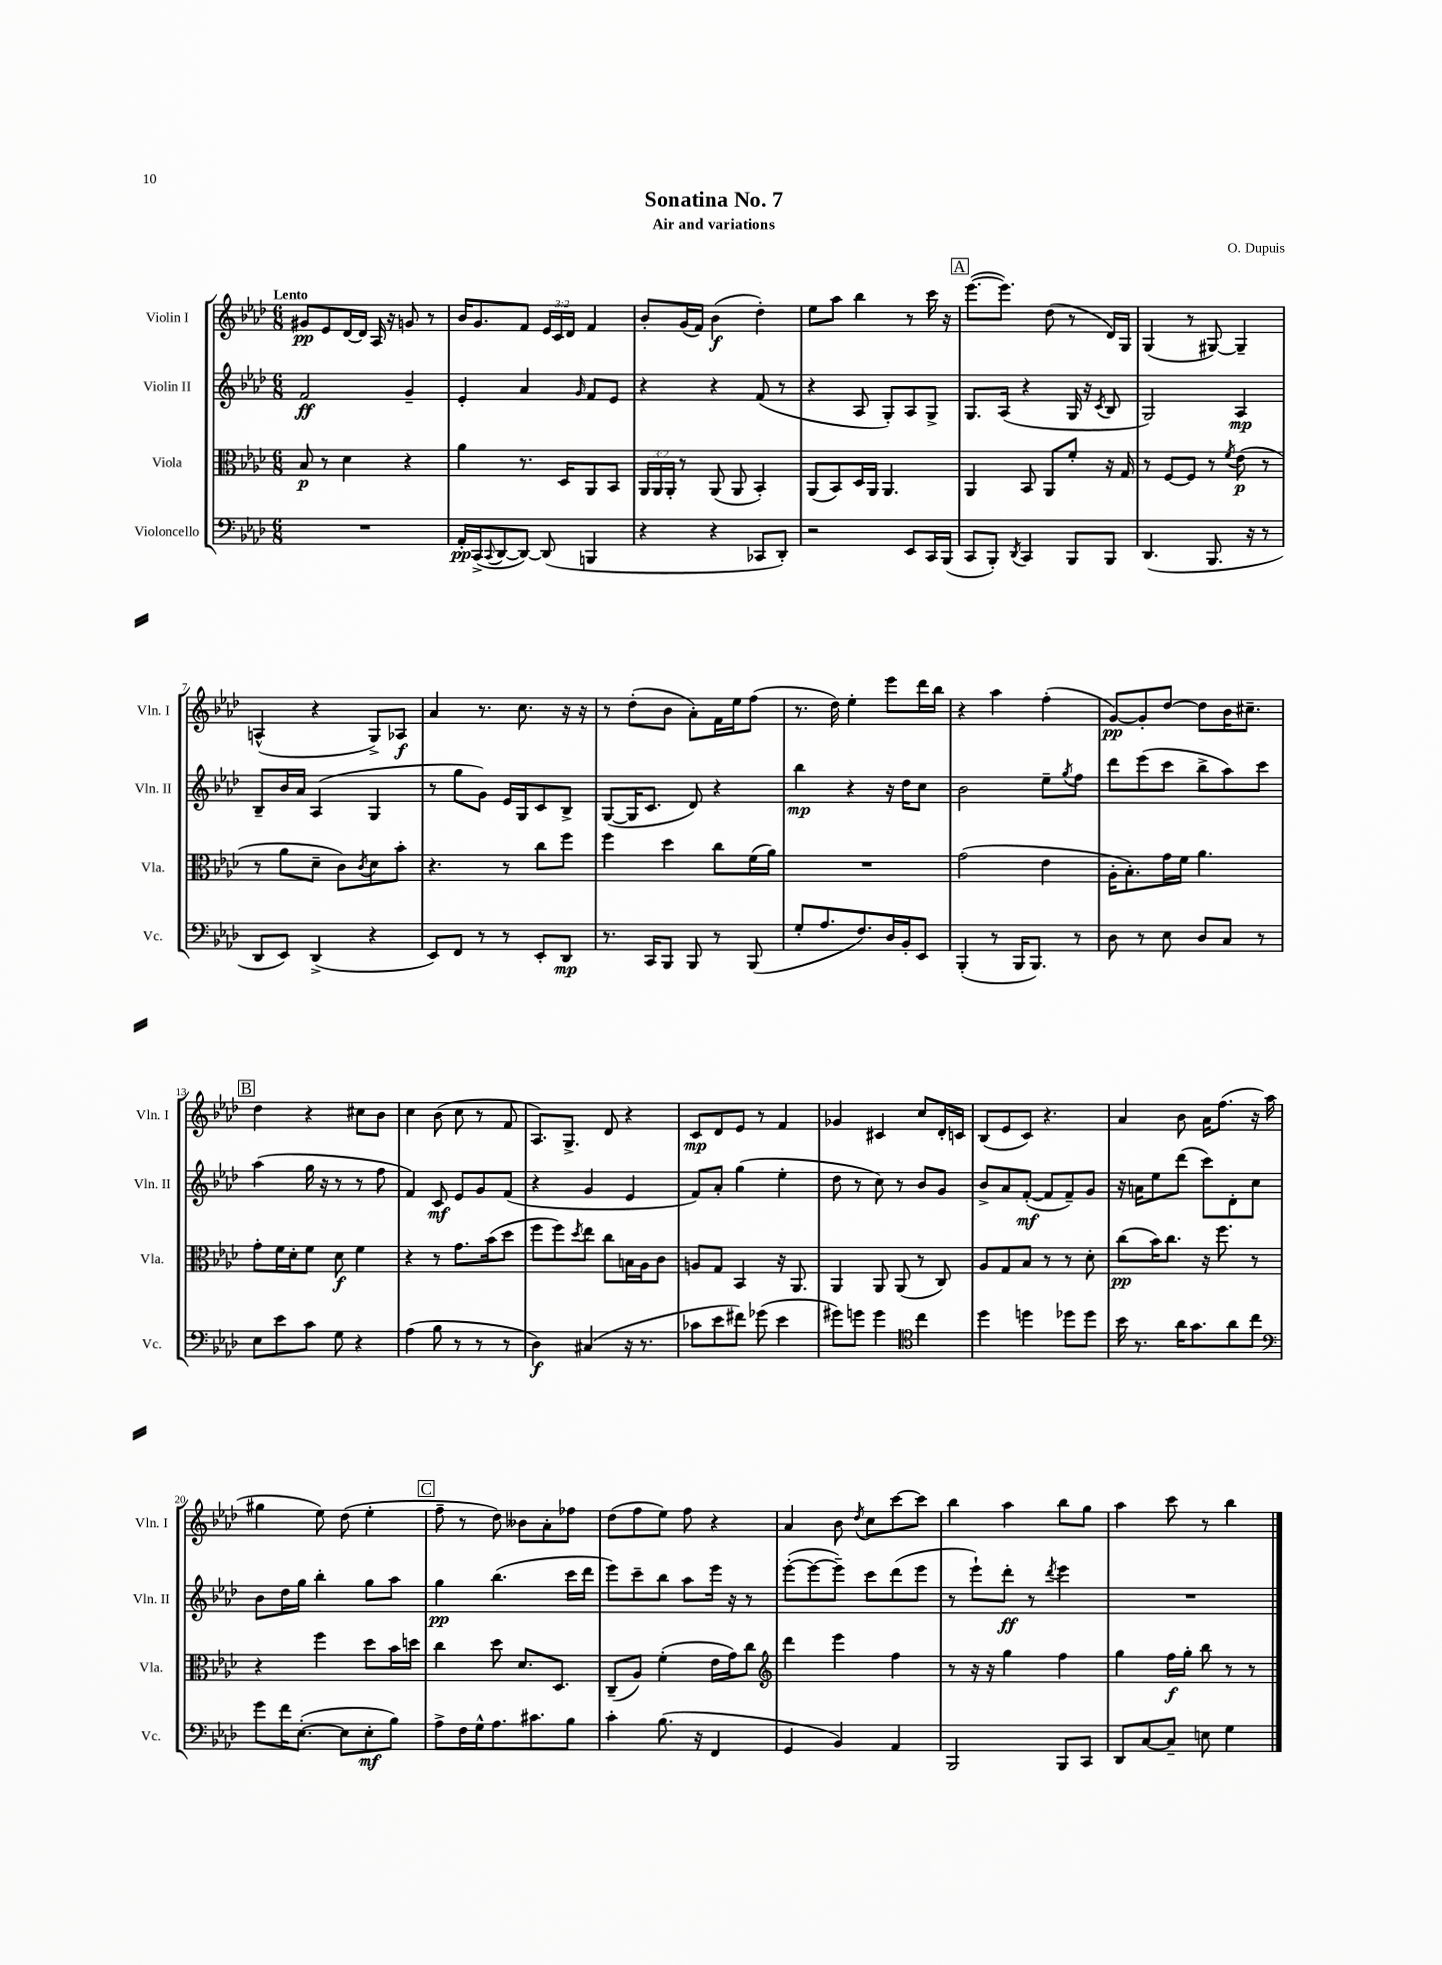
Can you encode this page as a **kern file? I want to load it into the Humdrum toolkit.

**kern	**kern	**kern	**kern
*staff4	*staff3	*staff2	*staff1
*clefF4	*clefC3	*clefG2	*clefG2
*k[b-e-a-d-]	*k[b-e-a-d-]	*k[b-e-a-d-]	*k[b-e-a-d-]
*M6/8	*M6/8	*M6/8	*M6/8
2.r	8B-	2f	8g#
.	8r	.	8e-
.	4d-	.	[16d-
.	.	.	16d-]
.	.	.	16A-
.	.	.	16r
.	4r	4g~	8g
.	.	.	8r
=	=	=	=
16AA-'	4a-	4e-'	16b-
(16CC^	.	.	8.g
8qqCC	.	.	.
[8DD-	.	.	.
8DD-_)	8.r	4a-	8f
(8DD-]	.	.	24e-
.	.	.	24c
.	16D-	.	.
.	.	.	24d-
.	.	16qqg	.
4BBB	8AA-	8f	4f
.	8BB-	8e-	.
=	=	=	=
4r	24AA-	4r	8b-'
.	24AA-	.	.
.	24AA-'	.	.
.	8r	.	(16g
.	.	.	16f)
4r	(8AA-	4r	(4b-
.	8AA-	.	.
8CC-	4BB-')	(8f	4dd-')
8DD-')	.	8r	.
=	=	=	=
2r	(8AA-	4r	8ee-
.	8BB-)	.	8aa-
.	16D-	8A-	4bb-
.	16AA-	.	.
.	4.AA-	8G')	.
8EE-	.	8A-	8r
16CC	.	8G^	16ccc
(16BBB-	.	.	16r
=	=	=	=
8CC	4AA-	8.G	([8.eee-
8BBB-')	.	.	.
.	.	(16A-	8.eee-])
8qDD-	.	.	.
4CC	8BB-	4r	.
.	8AA-	.	(8dd-
8BBB-	8f'	16G	8r
.	.	16r	.
.	.	8qc	.
8BBB-	16r	8B-	16d-)
.	16G	.	16G
=	=	=	=
(4.DD-	8r	2G)	(4G
.	[8F	.	.
.	8F]	.	8r
8.BBB-	8r	.	[8G#)
.	8qf	.	.
.	(8e-	4A-	4G#~]
16r	.	.	.
8r	8r	.	.
=	=	=	=
8DD-	8r	8B-~	(4A^^
8EE-)	8a-	16b-	.
.	.	16a-	.
(4DD-^	8d-~	(4A-	4r
.	8c)	.	.
.	8qc	.	.
4r	8d-	4G	8G^)
.	8b-'	.	8A-
=	=	=	=
8EE-)	4.r	8r	4a-
8FF	.	8gg	.
8r	.	8g)	8.r
8r	8r	16e-	.
.	.	16G	8.cc
8EE-'	8cc	8c	.
8DD-	8ff	8B-^	16r
.	.	.	16r
=	=	=	=
8.r	4ff	([8G	8r
.	.	16G]	(8dd-'
16CC	.	8.c	.
8BBB-	4dd-	.	8b-
8BBB-	.	8d-)	8a-')
8r	8cc	4r	16f
.	.	.	16ee-
(8BBB-	(16f	.	(8ff
.	16a-)	.	.
=	=	=	=
8G'	2.r	4bb-	8.r
8.A-	.	.	.
.	.	.	16dd-)
.	.	4r	4ee-'
8.F)	.	.	.
16D-	.	16r	8eee-
16BB-'	.	16dd-	.
8EE-	.	8cc	16ddd-
.	.	.	16bb-
=	=	=	=
(4BBB-'	(2g	2b-	4r
8r	.	.	4aa-
16BBB-	.	.	.
8.BBB-)	.	.	.
.	4e-	8ee-~	(4ff'
.	.	8qgg	.
8r	.	8ff	.
=	=	=	=
8D-	16A-'	8ddd-	[8g)
.	8.B-')	.	.
8r	.	(8eee-	8g']
8E-	16g	8ccc	[8dd-
.	16f	.	.
8D-	4.a-	8bb-^	8dd-]
8C	.	8aa-)	16b-
.	.	.	8.cc#~
8r	.	8ccc	.
=	=	=	=
8E-	8g'	(4aa-	4dd-
8e-	16f	.	.
.	16d-'	.	.
8c	8f	16gg	4r
.	.	16r	.
8G	8d-	8r	.
4r	4f	8r	8cc#
.	.	8ff	8b-
=	=	=	=
(4A-	4r	4f)	4cc
8B-	8r	8c	(8b-
8r	8.g	8e-	8cc
8r	.	8g	8r
.	(16b-	.	.
8r	8dd-	(8f	8f
=	=	=	=
4D-)	8ff	4r	8.A-)
.	8ff)	.	.
.	.	.	8.G^
.	8qdd-	.	.
(4C#	8ee-	4g	.
.	8cc	.	8d-
16r	16B	4e-	4r
8.r	16A-	.	.
.	8c	.	.
=	=	=	=
8c-	8A	8f)	8c
8e-	8G	8a-'	8d-
8f#)	4BB-	(4gg	8e-
(8g-	.	.	8r
4e-	16r	4ee-'	4f
.	8.AA-	.	.
=	=	=	=
8g#)	4AA-	8dd-	4g-
8g	.	8r	.
4g	8AA-	8cc)	4c#
.	(8AA-	8r	.
*clefC4	*	*	*
4cc	8r	8b-	8cc
.	8C)	8g	16d-'
.	.	.	16c
=	=	=	=
4dd-	8A-	8b-^	(8B-
.	8G	8a-	8e-
4dd	8B-	([8f'	8c)
.	8r	8f]	4.r
8dd-	8r	8f~)	.
8dd-	8d-'	8g	.
=	=	=	=
16b-	(8cc	16r	4a-
8.r	.	16a	.
.	16b-)	8ee-	.
.	8.cc	.	.
16a-	.	(8ddd-	8b-
8.g	.	.	.
.	16r	8ccc)	16a-
.	8.ff	.	(8.ff
8a-	.	8d-'	.
8cc	8r	8cc	16r
.	.	.	16aa-
=	=	=	=
*clefF4	*	*	*
8g	4r	8b-	4gg#
16f	.	16dd-	.
([8.E-'	.	16gg	.
.	4ff	4bb-'	8ee-)
8E-]	.	.	(8dd-
8E-'	8dd-	8gg	4ee-'
8B-)	16b-	8aa-	.
.	16dd	.	.
=	=	=	=
8A-^	4cc	4gg	8ff~
16F	.	.	8r
16G^^	.	.	.
8.A-	8dd-	(4.bb-	8dd-)
.	8.d-	.	8b--
8.c#	.	.	.
.	.	.	8a-'
.	8.D-	.	.
8B-	.	16ccc	8ff-
.	.	16ddd-	.
=	=	=	=
4c'	(8C~	8eee-)	(8dd-
.	8A-)	8ccc~	8ff
(8.B-	(4f'	8bb-	8ee-)
.	.	8aa-	8ff
16r	.	.	.
4FF	16e-	16eee-	4r
.	16g)	16r	.
.	8cc	8r	.
=	=	=	=
*	*clefG2	*	*
4GG	4ddd-	([8eee-'	4a-
.	.	8eee-_	.
4BB-)	4eee-	8eee-~])	8b-
.	.	.	8qdd-
.	.	8ccc	8cc
4AA-	4ff	(8ddd-	[8ccc
.	.	8eee-	8ccc]
=	=	=	=
2BBB-	8r	8r	4bb-
.	16r	8eee-`)	.
.	16r	.	.
.	4gg	8ddd-'	4aa-
.	.	8r	.
.	.	8qddd-	.
8BBB-	4ff	4eee-	8bb-
8CC	.	.	8gg
=	=	=	=
8DD-	4gg	2.r	4aa-
[8C	.	.	.
8C~]	16ff	.	8ccc
.	16gg'	.	.
8E	8bb-	.	8r
4G	8r	.	4bb-
.	8r	.	.
==	==	==	==
*-	*-	*-	*-
